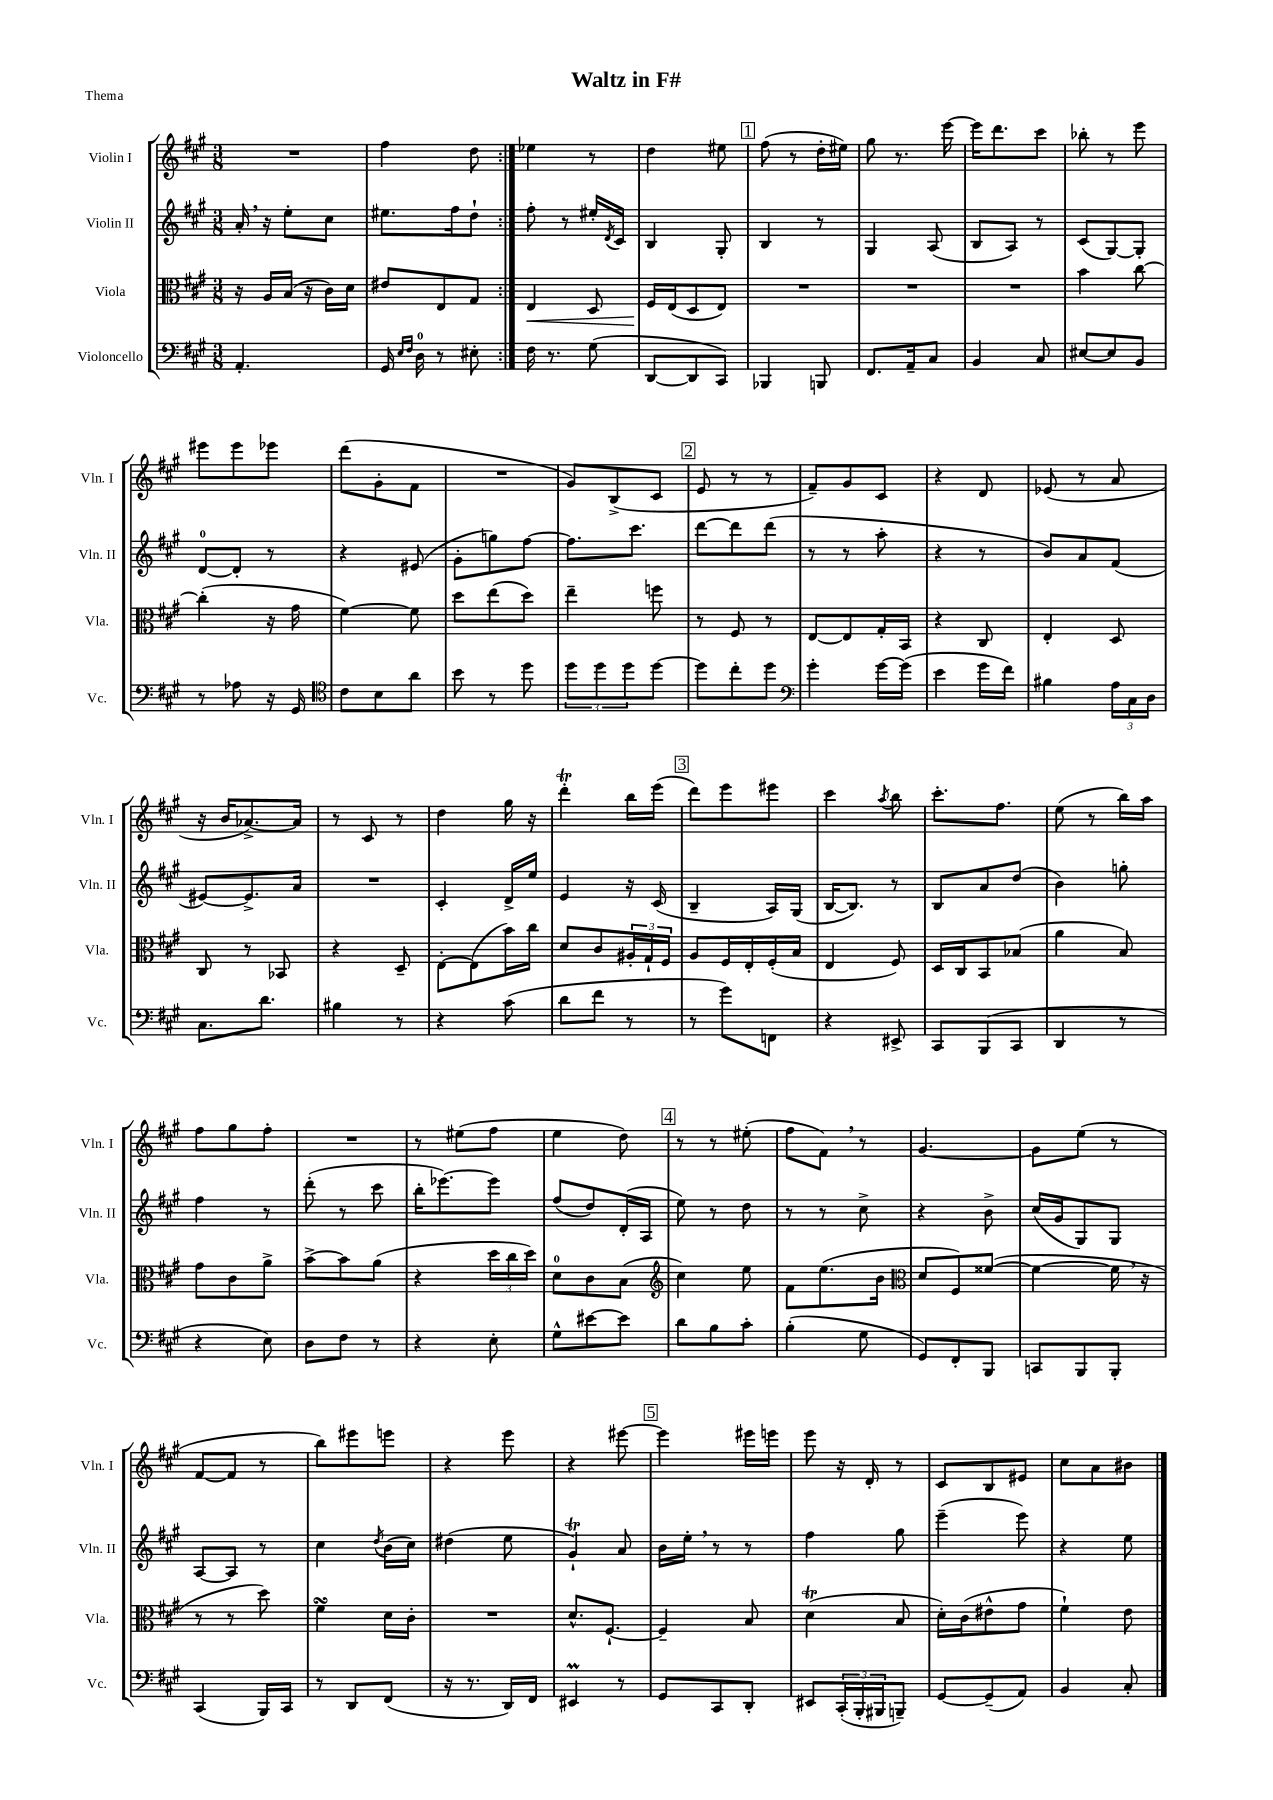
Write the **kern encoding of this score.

**kern	**kern	**dynam	**kern	**kern
*part4	*part3	*part3	*part2	*part1
*staff4	*staff3	*staff3	*staff2	*staff1
*I"Violoncello	*I"Viola	*	*I"Violin II	*I"Violin I
*I'Vc.	*I'Vla.	*	*I'Vln. II	*I'Vln. I
*clefF4	*clefC3	*	*clefG2	*clefG2
*k[f#c#g#]	*k[f#c#g#]	*	*k[f#c#g#]	*k[f#c#g#]
*M3/8	*M3/8	*	*M3/8	*M3/8
=1	=1	=1	=1	=1
4.AA'/	16r	.	16a',/	4.r
.	16A/LL	.	16r	.
.	(16B/JJ	.	8ee'\L	.
.	16r	.	.	.
.	16c#\LL)	.	8cc#\J	.
.	16d\JJ	.	.	.
=2	=2	=2	=2	=2
16GG#/	8e#X/L	.	8.ee#X\L	4ff#\
16qqE/LL	.	.	.	.
16qqF#/JJ	.	.	.	.
16D\	.	.	.	.
8r	8E/	.	.	.
.	.	.	16ff#\k	.
8E#X'\	8G#/J	.	8dd`\J	8dd\
=3:|!	=3:|!	=3:|!	=3:|!	=3:|!
!	!	!LO:HP:b	!	!
16F#\	4E/	<	8ff#'\	4ee-X\
8.r	.	.	.	.
.	.	.	8r	.
(8G#\	8D/	.	16ee#X'/LL	8r
.	.	.	8qd/	.
.	.	.	16c#/JJ	.
=4	=4	=4	=4	=4
[8DD/L	16F#/LL	.	4B/	4dd\
.	(16E/J	[	.	.
8DD/]	8D/	.	.	.
8CC#/J)	8E/J)	.	8G#'/	8ee#X\
!!LO:REH:place=s1:t=1
=5	=5	=5	=5	=5
4BBB-X/	4.r	.	4B/	(8ff#\
.	.	.	.	8r
8BBBn/	.	.	8r	16dd'\LL
.	.	.	.	16ee#X\JJ)
=6	=6	=6	=6	=6
8.FF#/L	4.r	.	4G#/	8gg#\
.	.	.	.	8.r
16AA~/k	.	.	.	.
8C#/J	.	.	(8A/	.
.	.	.	.	[16eee\
=7	=7	=7	=7	=7
4BB/	4.r	.	8B/L	16eee\KL]
.	.	.	.	8.ddd\
.	.	.	8A/J)	.
8C#/	.	.	8r	8ccc#\J
=8	=8	=8	=8	=8
[8E#X/L	4b\	.	(8c#/L	8bb-X'\
8E#/]	.	.	[8G#/)	8r
8BB/J	[8cc#\	.	8G#'/J]	8eee\
!!LO:LB:g=z
=9	=9	=9	=9	=9
8r	(4cc#'\]	.	[8d/L	8eee#X\L
8A-X\	.	.	8d'/J]	8eee#\
16r	16r	.	8r	8eee-X\J
16GG#/	16g#\	.	.	.
=10	=10	=10	=10	=10
*clefC4	*	*	*	*
8c#\L	[4f#\)	.	4r	(8ddd\L
8B\	.	.	.	8g#'\
8a\J	8f#\]	.	(8e#X/	8f#\J
=11	=11	=11	=11	=11
8b\	8dd\L	.	8g#'\L	4.r
8r	(8ee\	.	8ggn\)	.
8dd\	8dd\J)	.	[8ff#\J	.
=12	=12	=12	=12	=12
12dd\L	4ee~\	.	8.ff#\L]	8g#/L)
12dd\	.	.	.	.
.	.	.	.	(8B^/
12dd\	.	.	.	.
.	.	.	8.ccc#\J	.
[8dd\J	8ffn\	.	.	8c#/J
!!LO:REH:place=s1:t=2
=13	=13	=13	=13	=13
8dd\L]	8r	.	[8ddd\L	8e/
8cc#'\	8F#/	.	8ddd\]	8r
8dd\J	8r	.	(8ddd\J	8r
=14	=14	=14	=14	=14
*clefF4	*	*	*	*
4g#'\	[8E/L	.	8r	8f#~/L)
.	8E/]	.	8r	8g#/
[16g#\LL	16G#'/L	.	8aa'\	8c#/J
(16g#\JJ]	16BB/JJ	.	.	.
=15	=15	=15	=15	=15
4e\	4r	.	4r	4r
16g#\LL	8C#/	.	8r	8d/
16f#\JJ)	.	.	.	.
=16	=16	=16	=16	=16
4B#X\	4E'/	.	8b/L)	(8e-X/
.	.	.	8a/	8r
24A\LL	8D/	.	(8f#/J	8a/
24C#\	.	.	.	.
24D\JJ	.	.	.	.
!!LO:LB:g=z
=17	=17	=17	=17	=17
8.C#\L	8C#/	.	[8e#X/L)	16r
.	.	.	.	16b/KL
.	8r	.	8.e#^/]	[8.a-X^/)
8.d\J	.	.	.	.
.	8BB-X/	.	.	.
.	.	.	16a/Jk	16a-/Jk]
=18	=18	=18	=18	=18
4B#X\	4r	.	4.r	8r
.	.	.	.	8c#/
8r	8D~/	.	.	8r
=19	=19	=19	=19	=19
4r	[8E'\L	.	4c#'/	4dd\
.	(8E\]	.	.	.
(8c#\	16b\L)	.	16d^/LL	16gg#\
.	16cc#\JJ	.	16ee/JJ	16r
=20	=20	=20	=20	=20
8d\L	8d/L	.	4e/	4dddT'\
8f#\J	8c#/	.	.	.
8r	24A#X'/L	.	16r	16bb\LL
.	24G#`/	.	.	.
.	.	.	(16c#/	(16eee\JJ
.	24F#/JJ	.	.	.
!!LO:REH:place=s1:t=3
=21	=21	=21	=21	=21
8r	8A/L	.	4B~/	8ddd\L)
8g#\L)	16F#/L	.	.	8eee\
.	16E'/	.	.	.
8FFn\J	(16F#'/	.	16A/LL)	8eee#X\J
.	16B/JJ	.	(16G#/JJ	.
=22	=22	=22	=22	=22
4r	4E/	.	[16B/KL	4ccc#\
.	.	.	8.B/J])	.
.	.	.	.	8qaa/
8EE#X^/	8F#/)	.	8r	8bb\
=23	=23	=23	=23	=23
8CC#/L	16D/LL	.	8B/L	8.ccc#'\L
.	16C#/J	.	.	.
(8BBB/	8BB/	.	8a/	.
.	.	.	.	8.ff#\J
8CC#/J	(8B-X/J	.	(8dd/J	.
=24	=24	=24	=24	=24
4DD/	4a\	.	4b\)	(8ee\
.	.	.	.	8r
8r	8B/)	.	8ggn'\	16bb\LL)
.	.	.	.	16aa\JJ
!!LO:LB:g=z
=25	=25	=25	=25	=25
4r	8g#\L	.	4ff#\	8ff#\L
.	8c#\	.	.	8gg#\
8E\)	8a^\J	.	8r	8ff#'\J
=26	=26	=26	=26	=26
8D\L	[8b^\L	.	(8ddd'\	4.r
8F#\J	8b\]	.	8r	.
8r	(8a\J	.	8ccc#\	.
=27	=27	=27	=27	=27
4r	4r	.	16bb'\KL	8r
.	.	.	[8.eee-X\)	.
.	.	.	.	(8ee#X\L
8E'\	24dd\LL	.	8eee-\J]	8ff#\J
.	24cc#\	.	.	.
.	24dd\JJ)	.	.	.
=28	=28	=28	=28	=28
8G#^^\L	8d\L	.	(8ff#/L	4ee\
[8e#X\	8c#\	.	8dd/)	.
8e#\J]	(8B\J	.	(16d'/L	8dd\)
.	.	.	16A/JJ	.
!!LO:REH:place=s1:t=4
=29	=29	=29	=29	=29
*	*clefG2	*	*	*
8d\L	4cc#\)	.	8ee\)	8r
8B\	.	.	8r	8r
8c#'\J	8ee\	.	8dd\	(8ee#X'\
=30	=30	=30	=30	=30
(4B'\	8f#\L	.	8r	8ff#\L
.	(8.ee\	.	8r	8f#,\J)
8G#\	.	.	8cc#^\	8r
.	16b\Jk	.	.	.
=31	=31	=31	=31	=31
*	*clefC3	*	*	*
8GG#/L)	8d/L	.	4r	[4.g#/
8FF#'/	8F#/)	.	.	.
8BBB/J	([8f##X/J	.	8b^\	.
=32	=32	=32	=32	=32
8CCn/L	4f##\_	.	(16cc#/LL	8g#\L]
.	.	.	16g#/J	.
8BBB/	.	.	8G#/)	(8ee\J
8BBB'/J	16f##,\]	.	8G#/J	8r
.	16r	.	.	.
!!LO:LB:g=z
=33	=33	=33	=33	=33
(4CC#/	8r	.	[8A/L	[8f#/L
.	8r	.	8A/J]	8f#/J]
16BBB/LL)	8dd\)	.	8r	8r
16CC#/JJ	.	.	.	.
=34	=34	=34	=34	=34
8r	4f#sSSS\	.	4cc#\	8bb\L)
8DD/L	.	.	.	8eee#X\
.	.	.	8qdd/	.
(8FF#/J	16d\LL	.	(16b\LL	8eeen\J
.	16c#'\JJ	.	16cc#\JJ)	.
=35	=35	=35	=35	=35
16r	4.r	.	(4dd#X\	4r
8.r	.	.	.	.
16DD/LL)	.	.	8ee\	8eee\
16FF#/JJ	.	.	.	.
=36	=36	=36	=36	=36
4EE#Xm/	8.d^^/L	.	4g#t`/)	4r
.	[8.F#`/J	.	.	.
8r	.	.	8a/	[8eee#X\
!!LO:REH:place=s1:t=5
=37	=37	=37	=37	=37
8GG#/L	4F#~/]	.	16b\LL	4eee#\]
.	.	.	16ee',\JJ	.
8CC#/	.	.	8r	.
8DD'/J	8B/	.	8r	16eee#X\LL
.	.	.	.	16eeen\JJ
=38	=38	=38	=38	=38
8EE#X/L	(4dT\	.	4ff#\	8eee\
(24CC#'/L	.	.	.	16r
24BBB'/	.	.	.	.
.	.	.	.	16d'/
24BBB#X/J	.	.	.	.
8BBBn~/J)	8B/	.	8gg#\	8r
=39	=39	=39	=39	=39
[8GG#/L	16d'\LL)	.	(4eee~\	8c#/L
.	(16c#\J	.	.	.
(8GG#~/]	8e#X^^\	.	.	8B/
8AA/J)	8g#\J	.	8eee\)	8e#X/J
=40	=40	=40	=40	=40
4BB/	4f#`\)	.	4r	8cc#\L
.	.	.	.	8a\
8C#'/	8e\	.	8ee\	8b#X\J
==	==	==	==	==
*-	*-	*-	*-	*-
